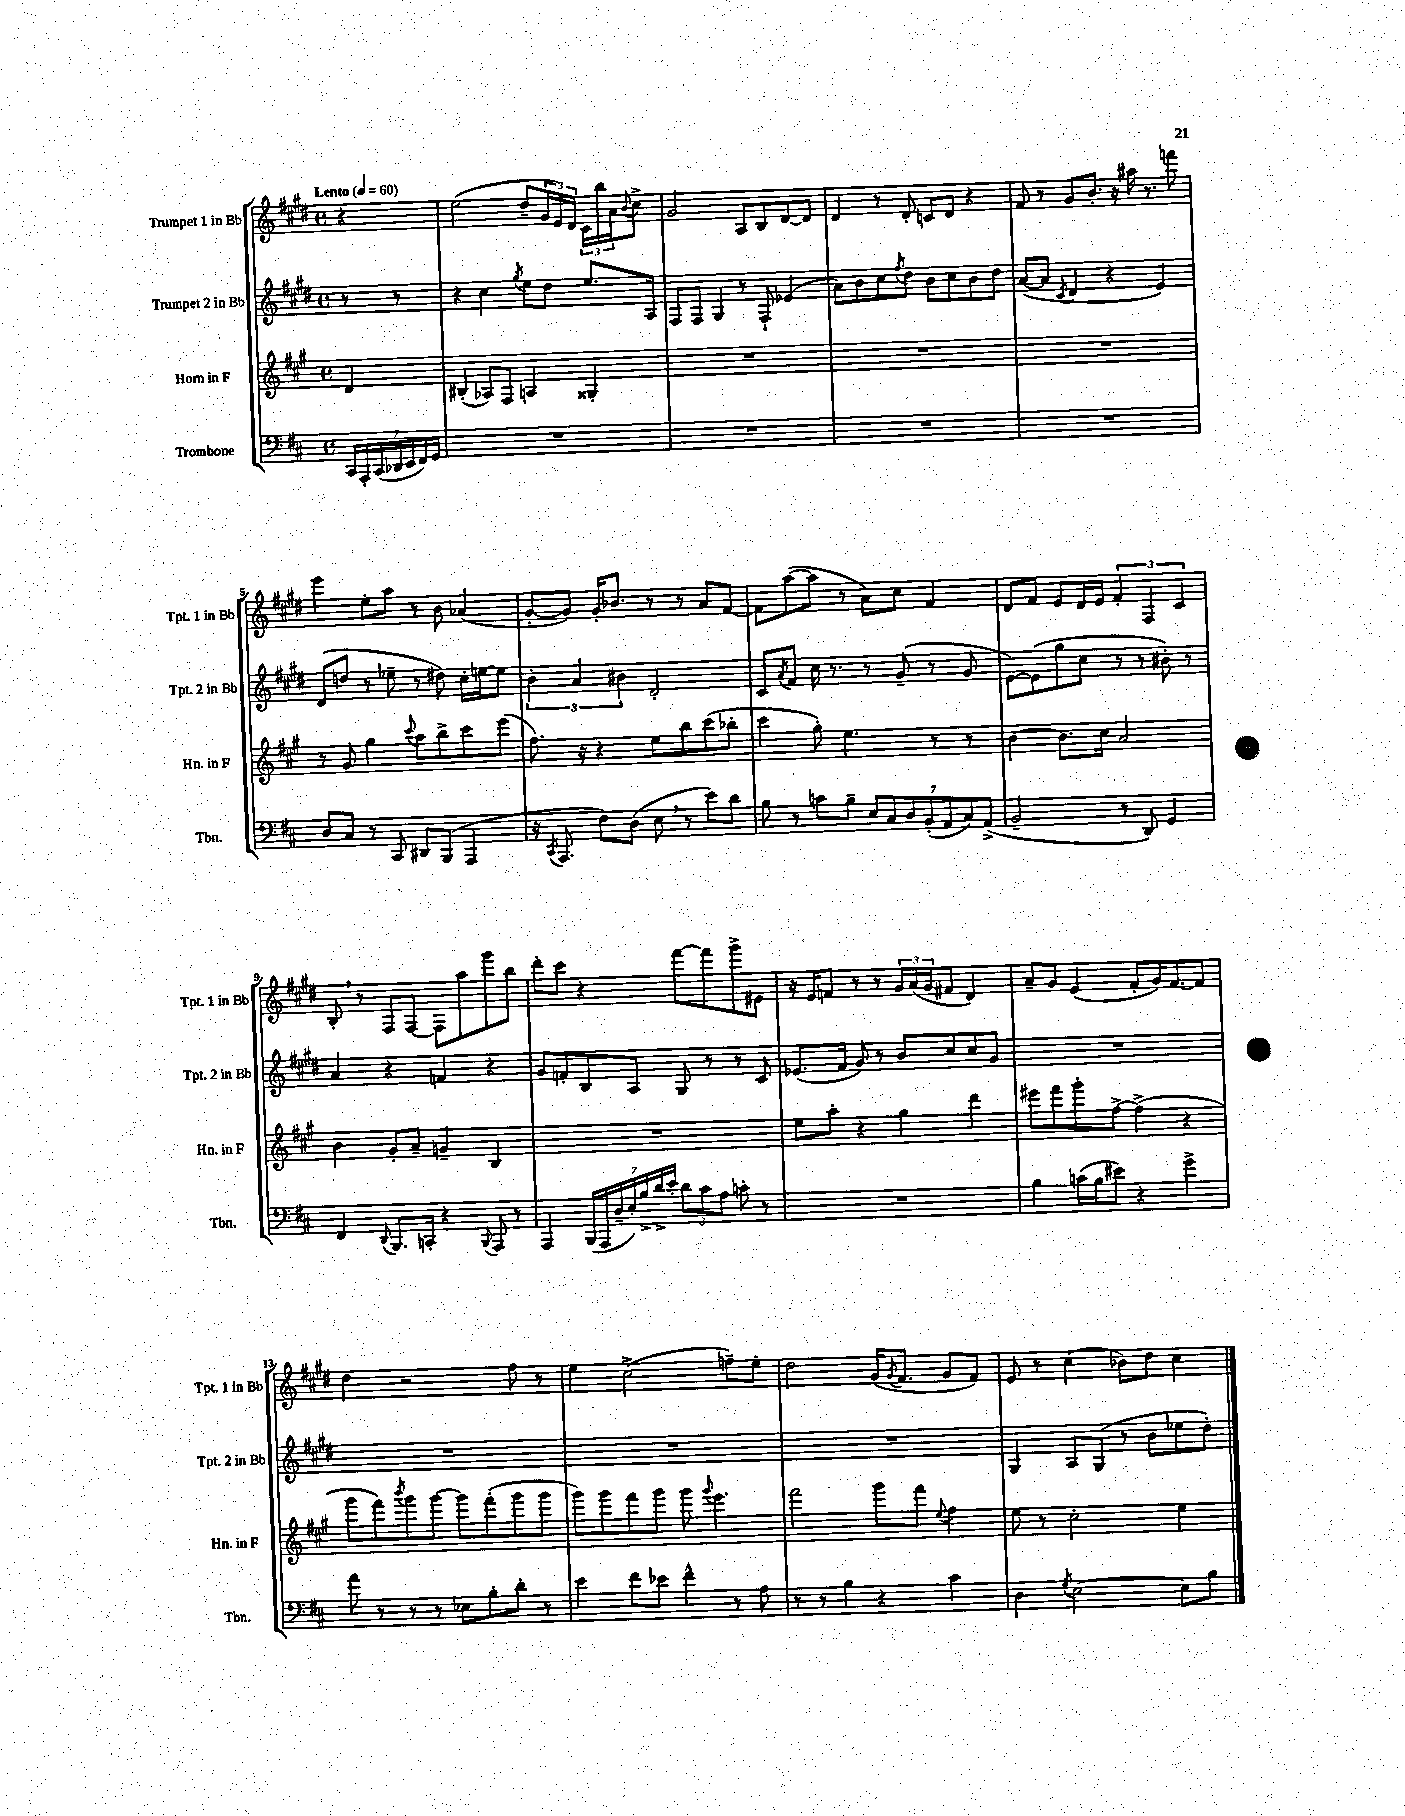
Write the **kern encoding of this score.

**kern	**kern	**kern	**kern
*part4	*part3	*part2	*part1
*staff4	*staff3	*staff2	*staff1
*I"Trombone	*I"Horn in F	*I"Trumpet 2 in Bb	*I"Trumpet 1 in Bb
*I'Tbn.	*I'Hn. in F	*I'Tpt. 2 in Bb	*I'Tpt. 1 in Bb
*clefF4	*clefG2	*clefG2	*clefG2
*k[f#c#]	*k[f#c#g#]	*k[f#c#g#d#]	*k[f#c#g#d#]
*M4/4	*M4/4	*M4/4	*M4/4
*met(c)	*met(c)	*met(c)	*met(c)
*MM60	*MM60	*MM60	*MM60
=	=	=	=
!	!	!	!LO:TX:a:B:t=Lento
28CC#/LL	4d/	8r	4r
28AAA'/	.	.	.
(28CC#/	.	.	.
28DD-X/	.	.	.
.	.	8r	.
28EE/	.	.	.
28FF#/)	.	.	.
28GG/JJ	.	.	.
=1	=1	=1	=1
1r	(4B#X'/	4r	(2ee\
.	8A-X/L)	4cc#\	.
.	8F#/J	.	.
.	.	8qgg#/	.
.	4An/	8ee\L	8dd#~/L
.	.	8dd#\J	24g#/L
.	.	.	24e/)
.	.	.	24d#/JJ
.	4G##X'/	8.ee/L	24c#\LL
.	.	.	24bb\
.	.	.	24a\J
.	.	.	8qqb/
.	.	.	8cc#^\J
.	.	16A/Jk	.
=2	=2	=2	=2
1r	1r	8F#/L	2g#/
.	.	8F#/J	.
.	.	4G#/	.
.	.	8r	8A/L
.	.	8F#`/	8B/
.	.	(4e-X/	[8d#/
.	.	.	8d#/J]
=3	=3	=3	=3
1r	1r	8a\L)	4d#/
.	.	8b\	.
.	.	8cc#\	8r
.	.	8qff#/	.
.	.	8dd#\J	8d#'/
.	.	8b\L	8cn/L
.	.	8cc#\	8d#/J
.	.	8b\	4r
.	.	8dd#\J	.
=4	=4	=4	=4
1r	1r	([8a/L	8f#/
.	.	8a/J]	8r
.	.	8qc#/	.
.	.	4d#/	8g#/L
.	.	.	8.b'/J
.	.	4r	.
.	.	.	16r
.	.	.	16aa#X\
.	.	.	8.r
.	.	4e/)	.
.	.	.	8fffn\
!!LO:LB:g=z
=5	=5	=5	=5
8D/L	8r	(8d#/L	4eee\
8C#/J	8g#/	8ddn/J	.
8r	4gg#\	8r	8ee'\L
8CC#/	.	8ee-X~\	8aa\J
.	8qqccc#/	.	.
8DD#X/L	8aa\L	8r	8r
(8BBB/J	8bb^\	8dd#X\)	8b\
4AAA/	8ccc#\	16cc#'\LL	(4a-X/
.	.	[16een\J	.
.	(8eee\J	8ee\J]	.
=6	=6	=6	=6
16r	8.ff#\)	6b'\	[8g#'/L
8qCC#/	.	.	.
8.AAA/	.	.	.
.	.	.	8g#/J])
.	.	6a/	.
.	16r	.	.
8F#\L)	4r	.	16g#'/KL
.	.	.	8.b-X/J
.	.	6b#X\	.
(8D\J	.	.	.
8E,\	8ee\L	2d#'/	8r
8r	8bb\	.	8r
8e\L)	(8ccc#\	.	8a/L
8d\J	8bb-X'\J	.	[8f#/J
=7	=7	=7	=7
8B\	4ccc#\	8c#/L	8f#\L]
.	.	8qa/	.
8r	.	8f#/J	([8aa\
8cn\L	8gg#'\)	16cc#\	8aa\J]
.	.	8.r	.
8B~\J	4.ee\	.	8r
14E/L	.	8r	8a\L)
14C#/	.	.	.
.	.	(8g#~/	8cc#\J
14D/	.	.	.
(14BB'/	.	.	.
.	8r	8r	4f#/
14AA/	.	.	.
14C#/)	.	.	.
.	8r	8g#/	.
(14AA^/J	.	.	.
=8	=8	=8	=8
2BB~/	[4b\	[8e\L)	8d#/L
.	.	(8e\]	8f#/J
.	8.b\L]	8gg#\	8e/L
.	.	8cc#\J	16d#/L
.	16cc#\Jk	.	16e/JJ
8r	2a/	8r	6f#'/
8DD/)	.	8r	.
.	.	.	6F#/
4GG/	.	8b#X'\)	.
.	.	.	6c#/
.	.	8r	.
!!LO:LB:g=z
=9	=9	=9	=9
4FF#/	4b\	4a/	8B',/
.	.	.	8r
8qqDD/	.	.	.
8.BBB/L	8g#'/L	4r	8F#/L
.	8a~/J	.	[8F#/J
16CCn'/Jk	.	.	.
4r	4gn~/	4fn/	8F#\L]
.	.	.	8aa\
8qqBBB/	.	.	.
8AAA/	4B/	4r	8ggg#\
8r	.	.	8bb\J
=10	=10	=10	=10
4AAA/	1r	8g#/L	8ddd#'\L
.	.	8fn'/	8ccc#\J
(28BBB/LL	.	8B/	4r
28AAA/	.	.	.
28D~/	.	.	.
28E'/)	.	.	.
.	.	8A/J	.
28B^/	.	.	.
28d^/	.	.	.
28e'/JJ	.	.	.
12d\L	.	8G#/	[8fff#\L
12c#\	.	.	.
.	.	8r	8fff#\]
12A\J	.	.	.
8cn'\	.	8r	8ggg#^\
8r	.	8c#/	8e#X\J
=11	=11	=11	=11
1r	8ee\L	(8.e-X/L	16r
.	.	.	16e/KL
.	8aa'\J	.	8fn/J
.	.	16f#/Jk	.
.	4r	8g#/)	8r
.	.	8r	8r
.	4gg#\	8b/L	24g#/LL
.	.	.	(24a/
.	.	.	24g#/J
.	.	8cc#/	8f#X/J
.	4ddd\	8cc#/	4d#/)
.	.	8g#/J	.
=12	=12	=12	=12
4B\	8eee#X\L	1r	8a~/L
.	8fff#\	.	8g#/J
(16cn\LL	8ggg#'\	.	(4e/
16B\J	.	.	.
8e#X\J)	[8ff#^\J	.	.
4r	(4ff#^\]	.	8f#'/L
.	.	.	16g#/K)
.	.	.	[8.f#/
4g^\	4r	.	.
.	.	.	8f#/J]
!!LO:LB:g=z
=13	=13	=13	=13
8a\	8ggg#\L	1r	4dd#\
8r	8fff#\)	.	.
.	8qbbb/	.	.
8r	8ggg#\	.	2r
8r	[8ggg#\J	.	.
8E-X\L	8ggg#\L]	.	.
8B'\	(8fff#'\	.	.
8d'\J	8ggg#\	.	8ff#\
8r	8ggg#\J	.	8r
=14	=14	=14	=14
4e\	8ggg#\L)	1r	4ee\
.	8ggg#\	.	.
8f#\L	8fff#\	.	(2cc#^\
8e-X\J	8ggg#\J	.	.
4f#^^\	8ggg#\	.	.
.	8qqggg#/	.	.
.	4.eee\	.	.
8r	.	.	8ffn~\L)
8A\	.	.	8ee'\J
=15	=15	=15	=15
8r	2fff#\	1r	2dd#\
8r	.	.	.
4B\	.	.	.
4r	8ggg#\L	.	(16g#/KL
.	.	.	8qg#/
.	.	.	8.f#/J
.	8fff#\J	.	.
.	8qqee/	.	.
4c#\	4ff#\	.	8g#/L
.	.	.	8f#/J)
=16	=16	=16	=16
4D\	8ee\	4G#/	8e/
.	8r	.	8r
8qG/	.	.	.
[2E\	2cc#'\	8A/L	(4cc#\
.	.	(8G#/J	.
.	.	8r	8b-X\L)
.	.	8b\L	8dd#\J
8E\L]	4ee\	8ee-X\	4cc#\
8B\J	.	8dd#'\J)	.
==	==	==	==
*-	*-	*-	*-
